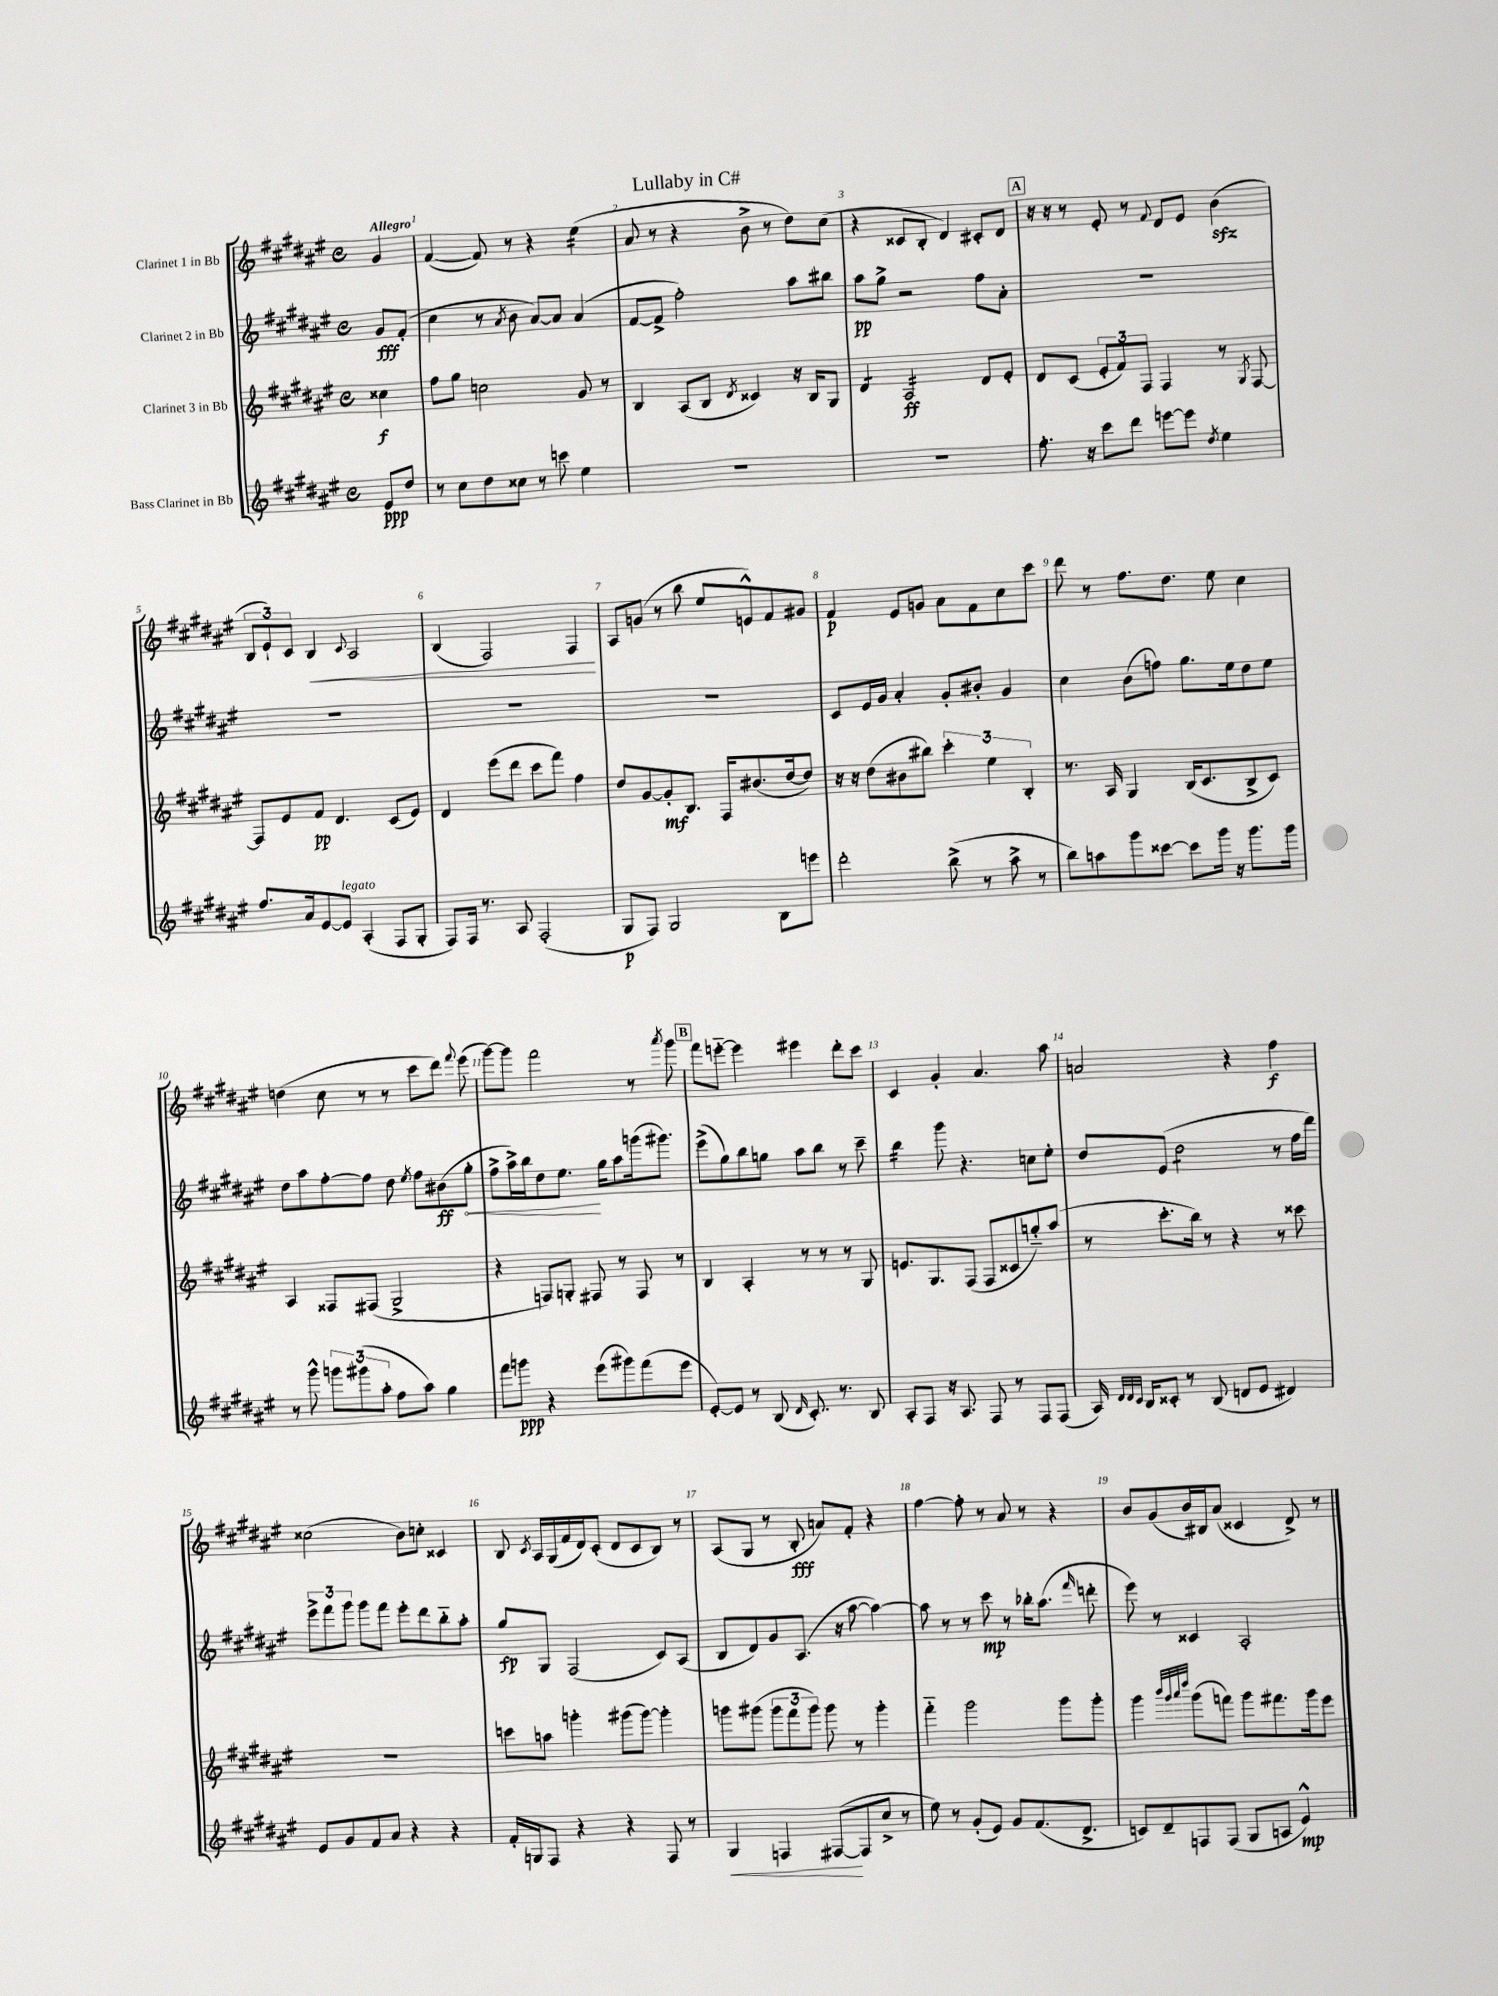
\header { title = "Lullaby in C#" }
<<
\new StaffGroup <<
\new Staff = "s0" \with { instrumentName = "Clarinet 1 in Bb" } {
    \clef treble \key fis \major \defaultTimeSignature \time 4/4 \partial 4 \tempo "Allegro"
    \autoBeamOff gis'4 |
    fis'4~( fis'8) r8 r4 eis''4:16( |
    ais'8 r8 r4 b'8-> r8 dis''8[) cis''8]( |
    r4 cisis'8[ b8]-. dis'4) cis'8[-. dis'8] |
    \mark \markup { \box "A" } r16 r16 r8 eis'8-. r8 \appoggiatura { fis'8 } dis'8[ eis'8] b'4\sfz( |
    \tuplet 3/2 { b8[ eis'8-!) cis'8] } b4\< \appoggiatura { cis'8 } ais2 |
    b4( fis2) fis4\! |
    ais8[ g'8]( r8 b''8 eis''8[ e'8-^) fis'8 gis'8] |
    fis'4\p eis'8[ g'8] ais'8[ fis'8 cis''8 cis'''8] |
    dis'''8 r8 fis''8.[ dis''8.] eis''8 cis''4 |
    d''4( cis''8 r8 r8 cis'''8[ dis'''8]) \appoggiatura { fis'''8 } eis'''8( |
    gis'''8[~) gis'''8] fis'''2 r8 \acciaccatura { ais'''8 } gis'''8 |
    \mark \markup { \box "B" } fis'''8[ e'''8]~-_ e'''4 eis'''4 dis'''8[-. cis'''8] |
    cis'4 gis'4-. ais'4. ais''8 |
    a'2 r4 fis''4\f |
    cisis''2( b'8[) c''8]-. cisis'4 |
    b8 \acciaccatura { cis'8 } ais16[ gis16( fis'16 dis'16) cis'8]-.( dis'8[ cis'8 b8]) r8 |
    ais8[( gis8] r8 b8-.\fff a'8[) fis'8]-. r4 |
    fis''4~ fis''8-. r8 ais'8 r8 r4 |
    b'8[ gis'8( b'16) bis16 ais'8]( cisis'4 dis'8->) r8 \bar "|." |
}
\new Staff = "s1" \with { instrumentName = "Clarinet 2 in Bb" } {
    \clef treble \key fis \major \defaultTimeSignature \time 4/4 \partial 4
    \autoBeamOff gis'8[\fff fis'8]-.( |
    cis''4 r8 \acciaccatura { ais'8 } b'8 ais'8[~) ais'8] ais'4( |
    fis'8[~ fis'8]-> fis''2-.) ais''8[ bis''8] |
    ais''8[\pp gis''8]-> r2 fis''8[ ais'8]-. |
    \mark \markup { \box "A" } R1 |
    R1 |
    R1 |
    R1 |
    cis'8[ eis'16 gis'16] ais'4-. gis'8[-. bis'8]-. gis'4 |
    cis''4 b'8[( f''8]) gis''8.[ eis''16 dis''8 eis''8] |
    dis''8[ ais''8 fis''8~-. fis''8] dis''8 \acciaccatura { eis''8 } fis''8[ bis'8\ff( \once \override Hairpin.circled-tip = ##t gis''8]-.\< |
    fis''8[-> ais''16->) b''16 dis''8 eis''8.]\! gis''16[ ais''8 g'''16( gis'''8.]) |
    \mark \markup { \box "B" } eis'''8[->( gis''8) b''8 g''8] ais''8[ b''8] r8 cis'''8-- |
    b''4:16 gis'''8 r4. c''8[ eis''8]-. |
    dis''8[ eis'8]( dis''2:8 r8 fis''16[ dis'''16]) |
    \tuplet 3/2 { eis'''8[-> fis'''8 gis'''8] } gis'''8[ fis'''8] eis'''8[-. dis'''8 b''8-_ ais''8]-. |
    gis''8[\fp gis8] fis2( cis'8[) ais8]( |
    b8[ dis'8) gis'8 ais8.]( r16 ais''8~ ais''4~) |
    ais''8 r8 r8 cis'''8\mp r8 bes''16[-. ais''8.]( \grace { fis'''16 } d'''8-. |
    eis'''8) r8 cisis'4 ais2-. \bar "|." |
}
\new Staff = "s2" \with { instrumentName = "Clarinet 3 in Bb" } {
    \clef treble \key fis \major \defaultTimeSignature \time 4/4 \partial 4
    \autoBeamOff cisis''4\f |
    fis''8[ gis''8] c''2 gis'8 r8 |
    b4 ais8[( b8] \acciaccatura { dis'8 } cisis'4) r16 b16[ gis8] |
    dis'4:8 ais2:16\ff dis'8[ eis'8]-. |
    \mark \markup { \box "A" } dis'8[ cis'8]( \tuplet 3/2 { eis'8[-. fis'8) fis8] } fis4 r8 \acciaccatura { gis8 } fis8~ |
    fis8[ eis'8 fis'8]\pp dis'4. cis'8[( eis'8]) |
    dis'4 eis'''8[( dis'''8] cis'''8[ fis'''8]) fis''4 |
    dis''8[ gis'8~ gis'8-.\mf b8.] fis16[ bis'8.( dis''16~ dis''8]) |
    r16 r16 dis''8[( bis'8 bis''8]) \tuplet 3/2 { cis'''4-. eis''4 b4-. } |
    r8. ais16 gis4 b16[( cis'8. b8-> cis'8]) |
    ais4 fisis8[ fis8]( gis2-> |
    r4 f8[) g8]-. fis8 r8 fis8 r8 |
    \mark \markup { \box "B" } b4 ais4-. r8 r8 r8 gis8 |
    e'8.[ gis8. fis8]( fis8[ cisis'8 g''8-_) ais''8]( |
    r8 cis'''8.[-. b''16]) r8 r4 r8 cisis'''8 |
    R1 |
    c'''8[ a''8] g'''4-. gis'''8[( gis'''8]~) gis'''4-. |
    g'''8[ gis'''8]( \tuplet 3/2 { gis'''8[ fis'''8 gis'''8]) } gis'''8 r8 gis'''4-. |
    fis'''4-_ gis'''2 gis'''8[ gis'''8]-. |
    gis'''4 \grace { b'''32[ gis'''32 ais'''32 dis''''32] } gis'''8[( f'''8]) gis'''8[ fis'''8. gis'''16 eis'''8] \bar "|." |
}
\new Staff = "s3" \with { instrumentName = "Bass Clarinet in Bb" } {
    \clef treble \key fis \major \defaultTimeSignature \time 4/4 \partial 4
    \autoBeamOff eis'8[\ppp dis''8] |
    r8 cis''8[ dis''8 cisis''8] r8 c'''8 eis''4 |
    R1 |
    R1 |
    \mark \markup { \box "A" } fis''8.-. r16 cis'''8[ dis'''8] e'''8[~ e'''8] \acciaccatura { dis''8 } eis''4 |
    fis''8.[ ais'16 eis'8~ eis'8]^\markup { \italic "legato" } ais4-.( fis8[ gis8]-. |
    fis8[) fis16] r8. ais8 fis2-.( |
    gis8[\p fis8]) gis2 b8[ e'''8] |
    dis'''2-. b''8->( r8 ais''8-> r8 |
    b''8[) a''8 gis'''8 cisis'''8]~ cisis'''8[ gis'''16] r16 gis'''8.[ gis'''16] |
    r8 gis'''8-^ \tuplet 3/2 { g'''8[ gis'''8( ais''8]-. } fis''8[ ais''8]) gis''4 |
    fis'''8[ g'''8]\ppp r4 eis'''8[( gis'''8) fis'''8( eis'''8] |
    \mark \markup { \box "B" } eis'8[~-.) eis'8] r8 b8( \grace { dis'16 } cis'8.-.) r8. b8 |
    ais8[-. fis8] r16 ais8. fis8 r8 fis8[ fis8]( |
    ais16) \grace { dis'32[ dis'32 cis'32] } b16[ cisis'8]-. r8 b8( d'8[ eis'8] dis'4) |
    eis'8[ gis'8 fis'8 ais'8] r4 r4 |
    fis'16[-. g16 fis8] r4 r4 fis8 r8 |
    gis4\< f4 fis8[~\!( fis8 cis''8]-> r8 |
    eis''8) r8 gis'8[-.( eis'8]) gis'8[ fis'8.( dis'8.]-> |
    c'8[) dis'8-- f8 f8]( gis8[ a8] eis'4-^\mp) \bar "|." |
}
>>
>>
\layout { \context { \Score \override BarNumber.break-visibility = ##(#f #t #t) barNumberVisibility = #all-bar-numbers-visible } }
